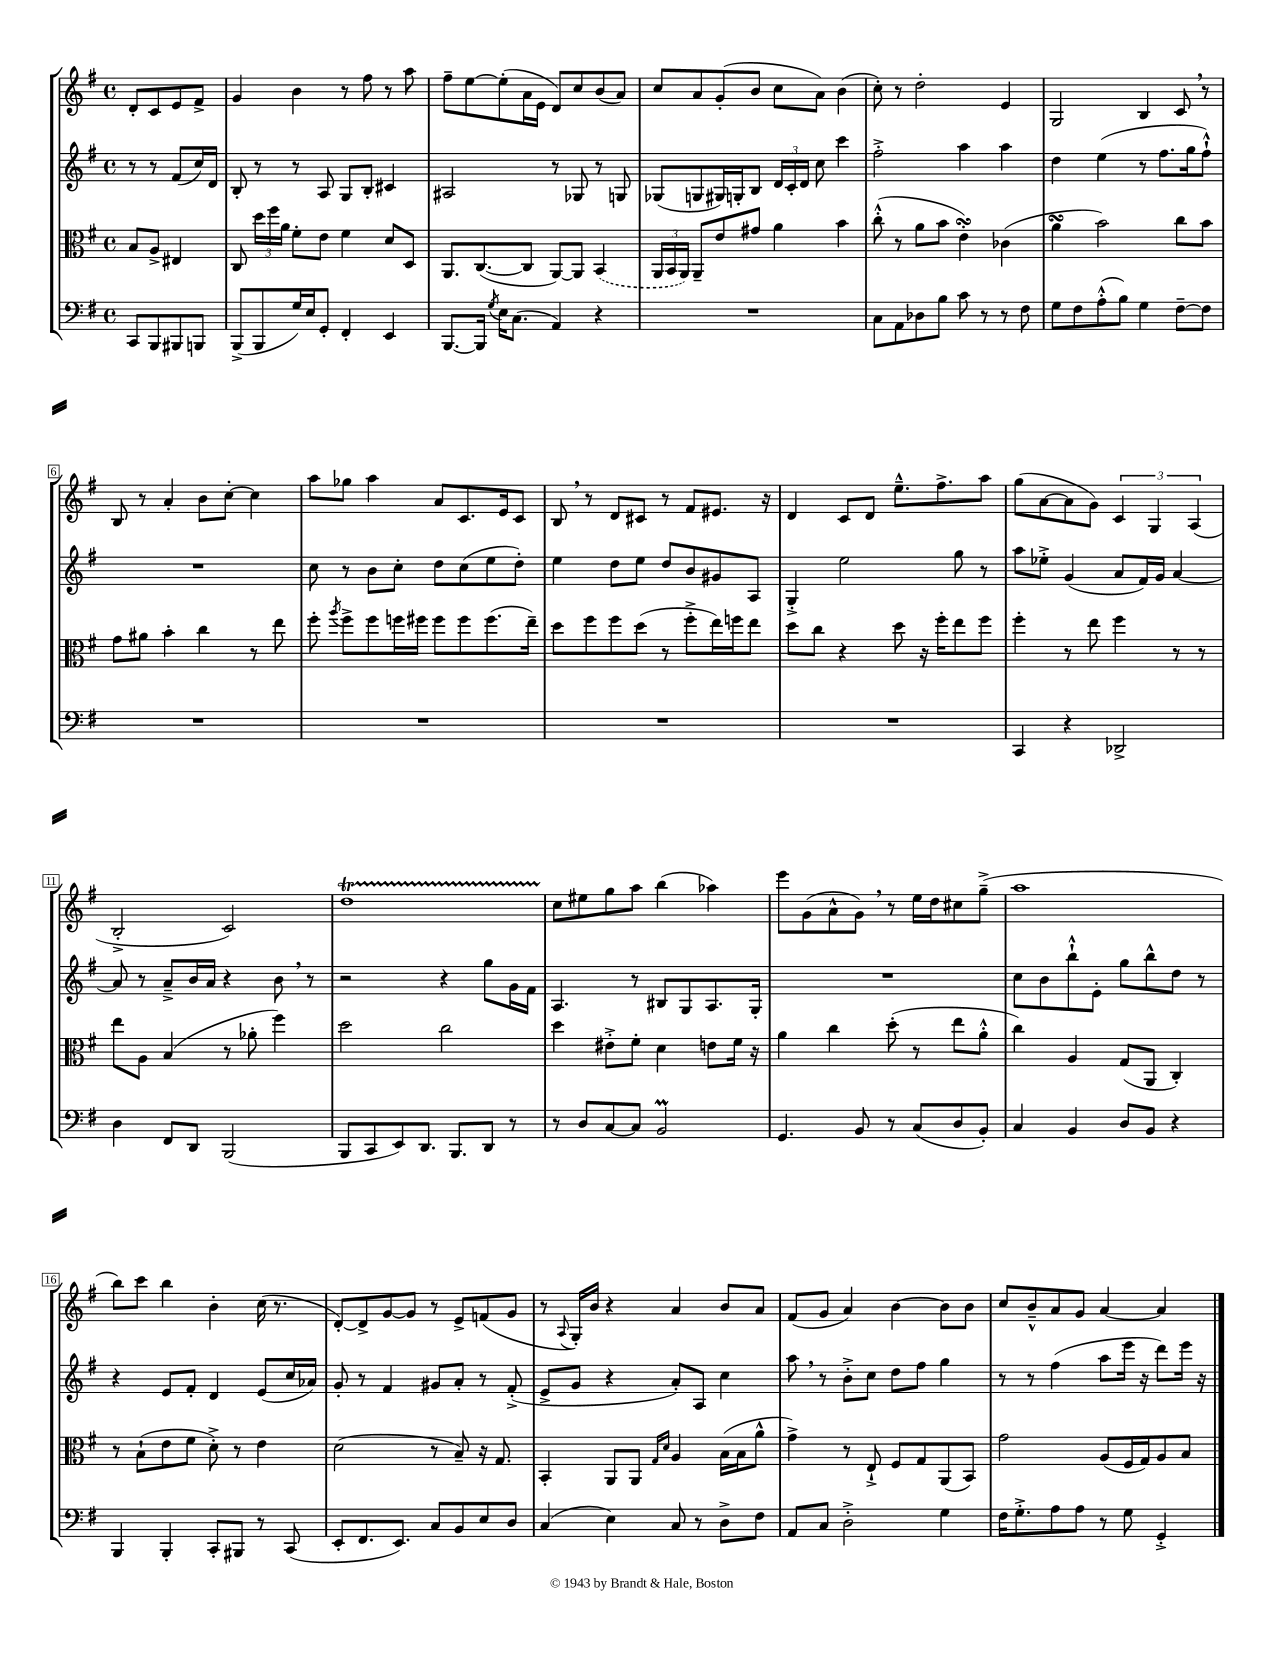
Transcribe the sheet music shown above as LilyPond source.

<<
\new StaffGroup <<
\new Staff = "s0" {
    \clef treble \key g \major \defaultTimeSignature \time 4/4 \partial 2
    \autoBeamOff d'8[-. c'8 e'8 fis'8]-> |
    g'4 b'4 r8 fis''8 r8 a''8 |
    fis''8[-- e''8~ e''8-.( a'16 e'16] d'8[) c''8 b'8( a'8]) |
    c''8[ a'8 g'8-.( b'8] c''8[ a'8]) b'4( |
    c''8-.) r8 d''2-. e'4 |
    g2 b4 c'8 \breathe r8 |
    b8 r8 a'4-. b'8[ c''8]~-. c''4 |
    a''8[ ges''8] a''4 a'8[ c'8. e'16 c'8] |
    b8 \breathe r8 d'8[ cis'8] r8 fis'8[ eis'8.] r16 |
    d'4 c'8[ d'8] e''8.[---^ fis''8.-> a''8] |
    g''8[( a'8~ a'8 g'8]) \tuplet 3/2 { c'4 g4 a4( } |
    b2-.-> c'2) |
    d''1\startTrillSpan |
    c''8[\stopTrillSpan eis''8 g''8 a''8] b''4( aes''4) |
    e'''8[ g'8( a'8-^ g'8]) \breathe r8 e''16[ d''16 cis''8 g''8]--->( |
    a''1 |
    b''8[) c'''8] b''4 b'4-. c''16( r8. |
    d'8[~-.) d'8-> g'8~ g'8] r8 e'8[-> f'8( g'8] |
    r8 \appoggiatura { a8 } g16[-.) b'16] r4 a'4 b'8[ a'8] |
    fis'8[( g'8] a'4) b'4~ b'8[ b'8] |
    c''8[ b'8---^ a'8 g'8] a'4~ a'4 \bar "|." |
}
\new Staff = "s1" {
    \clef treble \key g \major \defaultTimeSignature \time 4/4 \partial 2
    \autoBeamOff r8 r8 fis'8[( c''16) d'16] |
    b8-. r8 r8 a8 g8[ b8]-. cis'4 |
    ais2 r8 ges8 r8 g8 |
    ges8[( g8 gis16) g16-. b8] \tuplet 3/2 { d'16[ c'16-. d'16] } c''8 c'''4 |
    fis''2-.-> a''4 a''4 |
    d''4 e''4( r8 fis''8.[ g''16 fis''8]-!-^) |
    R1 |
    c''8 r8 b'8[ c''8]-. d''8[ c''8( e''8 d''8]-.) |
    e''4 d''8[ e''8] d''8[ b'8 gis'8 a8] |
    g4-.-> e''2 g''8 r8 |
    a''8[ ees''8]-.-> g'4( a'8[ fis'16) g'16] a'4~ |
    a'8 r8 a'8[---> b'16 a'16] r4 b'8 \breathe r8 |
    r2 r4 g''8[ g'16 fis'16] |
    a4. r8 bis8[ g8 a8. g16]-. |
    R1 |
    c''8[ b'8 b''8-!-^ e'8]-. g''8[ b''8-^ d''8] r8 |
    r4 e'8[ fis'8]-. d'4 e'8[( c''16 aes'16]) |
    g'8-. r8 fis'4 gis'8[ a'8]-. r8 fis'8-.->( |
    e'8[-> g'8] r4 a'8[-.) a8] c''4 |
    a''8 \breathe r8 b'8[-.-> c''8] d''8[ fis''8] g''4 |
    r8 r8 fis''4( a''8[ e'''16] r16 d'''8[) e'''16] r16 \bar "|." |
}
\new Staff = "s2" {
    \clef alto \key g \major \defaultTimeSignature \time 4/4 \partial 2
    \autoBeamOff b8[ a8]-> eis4 |
    c8 \tuplet 3/2 { d''16[ fis''16 a'16] } fis'8[-. e'8] fis'4 d'8[ d8] |
    a,8.[ c8.~( c8] a,8[~) a,8] \once \slurDashed b,4( |
    \tuplet 3/2 { a,16[ b,16 a,16]) } a,8[-- e'8 gis'8] a'4 b'4 |
    c''8-.-^( r8 a'8[ b'8] e'4-.\turn) ces'4( |
    a'4\turn b'2) c''8[ b'8] |
    g'8[ ais'8] b'4-. c''4 r8 e''8 |
    fis''8-. \acciaccatura { a''8 } fis''8[-> fis''8 f''16 fis''16] fis''8[ fis''8 fis''8.( e''16]--) |
    d''8[ fis''8 fis''8 d''8]( r8 fis''8[-.-> e''16) f''16 e''8] |
    d''8[ c''8] r4 d''8 r16 fis''16[-. e''8 fis''8] |
    fis''4-. r8 e''8 fis''4 r8 r8 |
    e''8[ a8] b4( r8 aes'8-. fis''4) |
    d''2 c''2 |
    d''4 eis'8[-.-> fis'8]-. d'4 e'8[ fis'16] r16 |
    a'4 c''4 d''8-.( r8 e''8[ a'8]-.-^ |
    c''4) a4 g8[( a,8] c4-.) |
    r8 b8[-!( e'8 fis'8] d'8-.->) r8 e'4 |
    d'2( r8 b8--) r16 g8. |
    b,4-. a,8[ a,8] \grace { g16[ d'16] } a4 b16[( b16 a'8]-^ |
    g'4->) r8 e8-!-> fis8[ g8 a,8( b,8]) |
    g'2 a8[( fis16 g16) a8 b8] \bar "|." |
}
\new Staff = "s3" {
    \clef bass \key g \major \defaultTimeSignature \time 4/4 \partial 2
    \autoBeamOff c,8[ b,,8 bis,,8 b,,8] |
    b,,8[->( b,,8 g16) e16 g,8]-. fis,4-. e,4 |
    b,,8.[~ b,,16] \acciaccatura { g8 } e16[ c8.]( a,4) r4 |
    R1 |
    c8[ a,8 des8 b8] c'8 r8 r8 fis8 |
    g8[ fis8 a8-.-^( b8]) g4 fis8[~-- fis8] |
    R1 |
    R1 |
    R1 |
    R1 |
    c,4 r4 des,2-> |
    d4 fis,8[ d,8] b,,2( |
    b,,8[ c,8 e,8) d,8.] b,,8.[ d,8] r8 |
    r8 d8[ c8~ c8] b,2\prall |
    g,4. b,8 r8 c8[( d8 b,8]-.) |
    c4 b,4 d8[ b,8] r4 |
    b,,4 b,,4-. c,8[-. bis,,8] r8 c,8( |
    e,8[-. fis,8. e,8.]) c8[ b,8 e8 d8] |
    c4( e4) c8 r8 d8[-> fis8] |
    a,8[ c8] d2-.-> g4 |
    fis16[ g8.-.-> a8 a8] r8 g8 g,4-.-> \bar "|." |
}
>>
>>
\layout { \context { \Score \override BarNumber.stencil = #(make-stencil-boxer 0.1 0.3 ly:text-interface::print) } }
